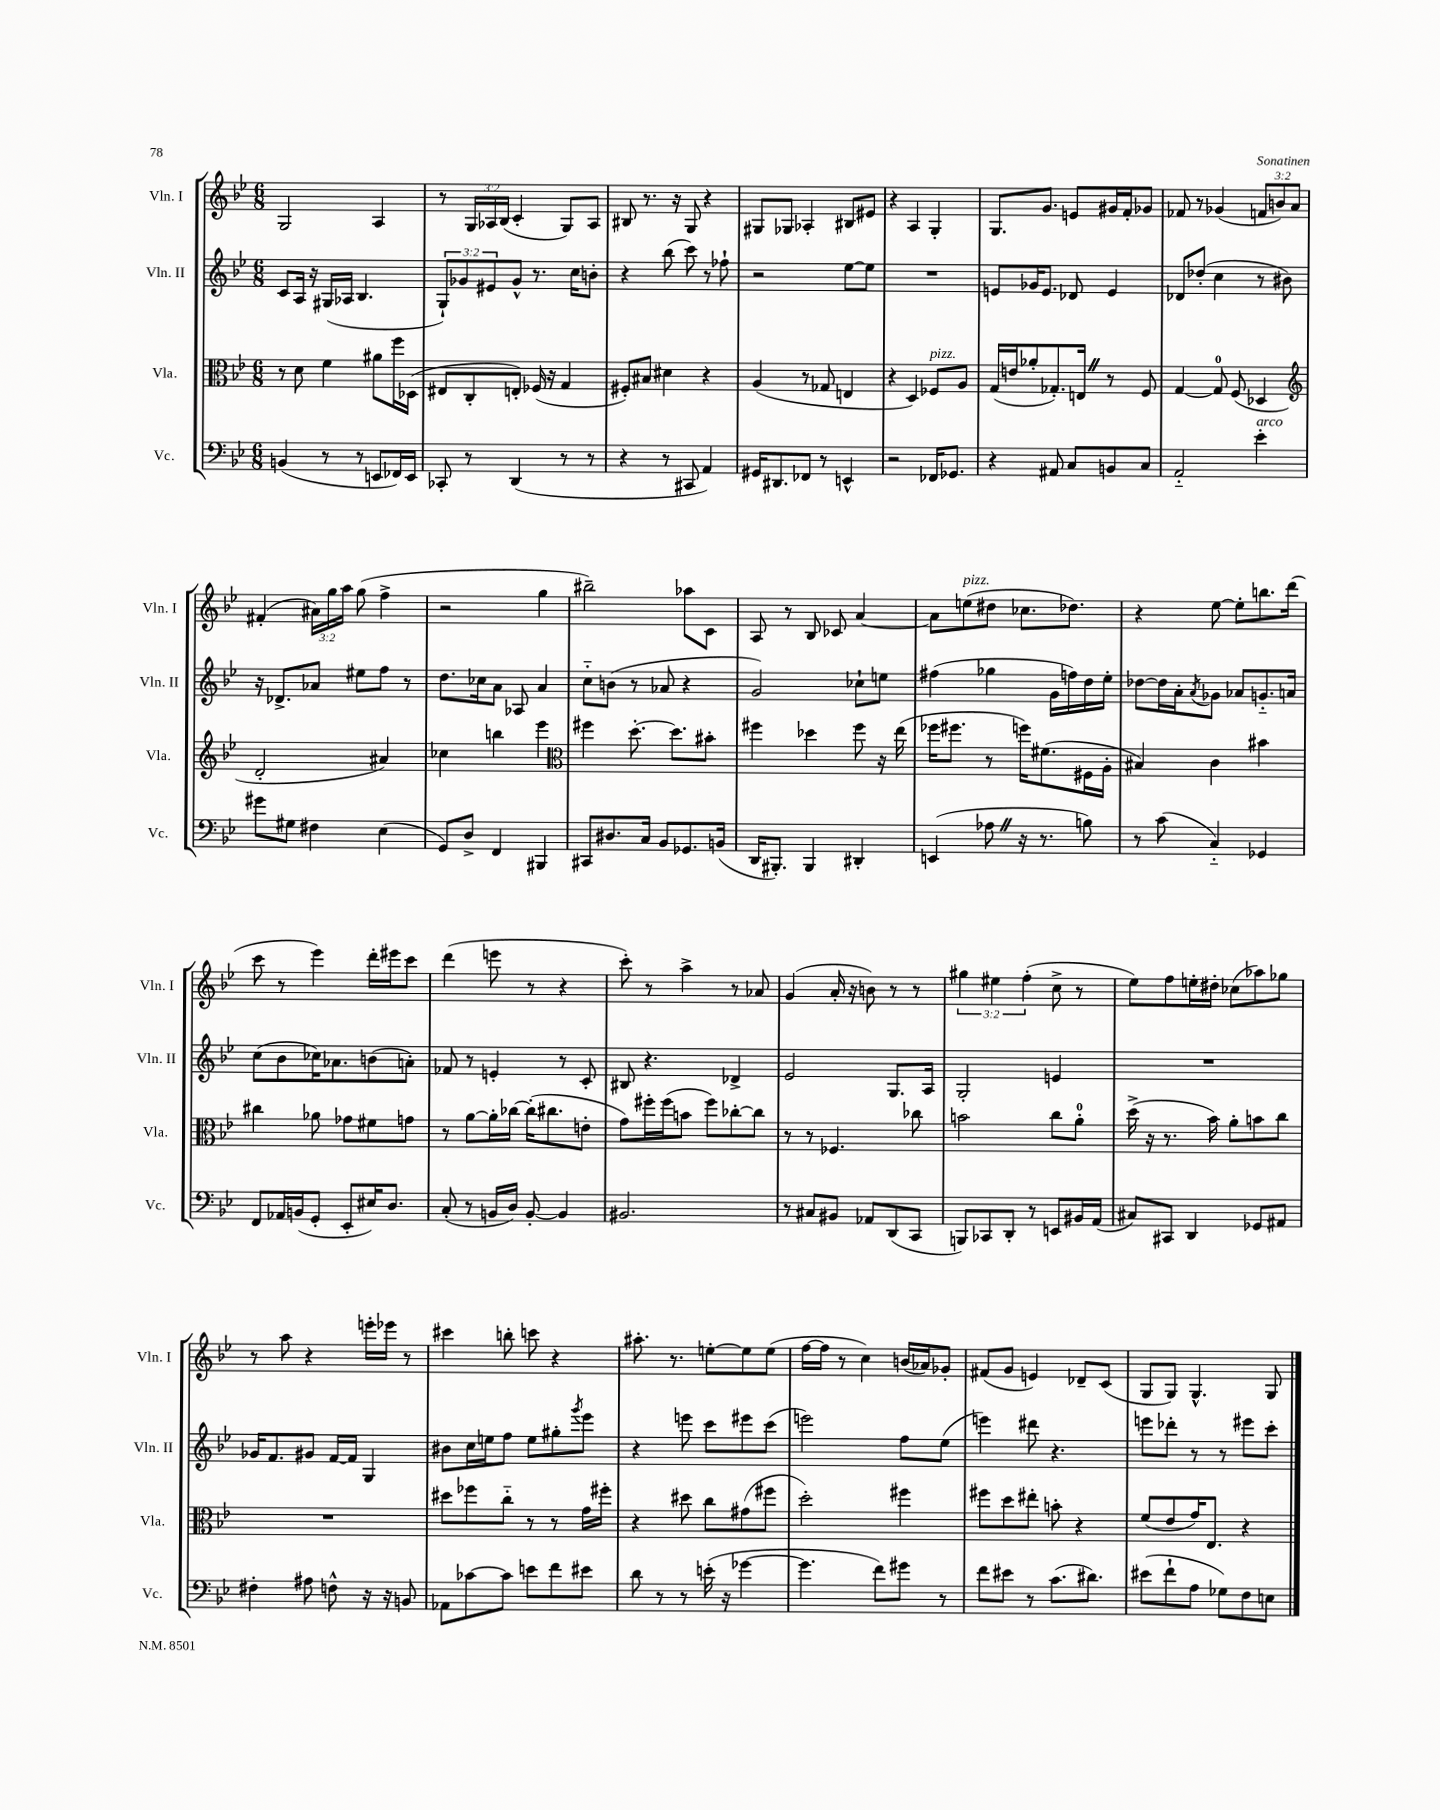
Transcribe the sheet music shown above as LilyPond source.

<<
\new StaffGroup <<
\new Staff = "s0" \with { instrumentName = "Vln. I" shortInstrumentName = "Vln. I" } {
    \clef treble \key bes \major \numericTimeSignature \time 6/8 \override Staff.TupletNumber.text = #tuplet-number::calc-fraction-text
    g2 a4 |
    r8 \tuplet 3/2 { g16 aes16 bes16( } c'4-. g8) aes8 |
    bis8 r8. r16 g8 r4 |
    gis8 ges8 aes4-. bis8 eis'8 |
    r4 a4 g4-. |
    g8. g'8. e'8 gis'16 f'16-. ges'8 |
    fes'8 r8 ges'4( \tuplet 3/2 { f'8 b'8) a'8 } |
    fis'4-.( \tuplet 3/2 { ais'16) g''16 a''16 } g''8( f''4-> |
    r2 g''4 |
    bis''2--) aes''8 c'8 |
    a8 r8 bes8 ces'8 a'4~ |
    a'8 e''8^\markup { \italic "pizz." }( dis''8 ces''8. des''8.) |
    r4 ees''8~ ees''8-. b''8. d'''16( |
    c'''8 r8 ees'''4) d'''16-. eis'''16 c'''8 |
    d'''4( e'''8 r8 r4 |
    c'''8-.) r8 a''4-> r8 aes'8 |
    g'4( a'16-. r16 b'8) r8 r8 |
    \tuplet 3/2 { gis''4 eis''4 f''4-.( } c''8-> r8 |
    ees''8) f''8 e''16-. dis''16-. ces''8( aes''8) ges''8 |
    r8 a''8 r4 e'''16-. ees'''16 r8 |
    cis'''4 b''8-. c'''8 r4 |
    ais''8.-. r8. e''8~-. e''8 e''8( |
    f''16~ f''16 r8 c''4) b'16( aes'16) ges'8-. |
    fis'8( g'8 e'4) des'8-- c'8( |
    g8 g8) g4.-^ g8 \bar "|." |
}
\new Staff = "s1" \with { instrumentName = "Vln. II" shortInstrumentName = "Vln. II" } {
    \clef treble \key bes \major \numericTimeSignature \time 6/8 \override Staff.TupletNumber.text = #tuplet-number::calc-fraction-text
    c'8 a16 r16 gis16( aes16 bes4. |
    \tuplet 3/2 { g8-!) ges'8 eis'8 } ges'8-^ r8. c''16 b'8-. |
    r4 bes''8( c'''8) r8 fes''8-! |
    r2 ees''8~ ees''8 |
    R2. |
    e'8 ges'16 e'8. des'8 e'4 |
    des'8 des''8-.( c''4 r8 bis'8) |
    r16 des'8.-> aes'8 eis''8 f''8 r8 |
    d''8. ces''16 a'8 aes8 a'4 |
    c''8-_ b'8( r8 aes'8 r4 |
    g'2) ces''8-! e''8 |
    fis''4( ges''4 g'16 f''16) d''16 ees''16-. |
    des''8~ des''16 a'16-. \acciaccatura { a'8 } ges'8 aes'8 g'8.-_ a'16 |
    c''8( bes'8 ces''16) aes'8. b'8( a'8-.) |
    fes'8 r8 e'4-. r8 c'8-. |
    bis8 r4. des'4-> |
    ees'2 g8. a16 |
    g2-. e'4 |
    R2. |
    ges'16 f'8. gis'8 f'16~ f'16 g4 |
    bis'8 c''16 e''16 f''8 e''8 gis''8-. \acciaccatura { g'''8 } ees'''8 |
    r4 e'''8 c'''8 eis'''8 c'''8( |
    e'''2) f''8 ees''8( |
    e'''4) dis'''8 r4. |
    e'''8 des'''8-. r8 r8 eis'''8 c'''8-. \bar "|." |
}
\new Staff = "s2" \with { instrumentName = "Vla." shortInstrumentName = "Vla." } {
    \clef alto \key bes \major \numericTimeSignature \time 6/8
    r8 d'8 f'4 ais'8 f''16 des16( |
    eis8 c8-. e8-.) fes16( r16 g4 |
    fis8-.) bis8 dis'4 r4 |
    a4( r8 ges8 e4 |
    r4 d4) fes8^\markup { \italic "pizz." } a8 |
    g16( e'16 aes'8-. ges8.-.) e16 \once \override BreathingSign.text = \markup { \musicglyph "scripts.caesura.straight" } \breathe r8 f8 |
    g4~ g8-0 f8( des4 |
    \clef treble d'2-. ais'4) |
    ces''4 b''4 ees'''4 |
    \clef alto fis''4 d''8.~-. d''8. bis'8-. |
    fis''4 des''4 fis''8 r16 ees''16( |
    fes''16 fis''8. r8 f''16) fis'8.( fis16 a16-. |
    bis4) c'4 bis'4 |
    cis''4 aes'8 ges'8 fis'8 g'8 |
    r8 a'8~ a'16-. ces''16~ ces''16-.( cis''8. e'8-. |
    g'8) fis''16-. fis''16( b'8 fis''8) ces''8~-. ces''8 |
    r8 r8 fes4. ces''8 |
    b'2 c''8 a'8-0-. |
    d''16->( r16 r8. bes'16) a'8-. b'8 c''8 |
    R2. |
    dis''8 fes''8 c''8-_ r8 r8 g'16 fis''16-. |
    r4 dis''8 c''8 gis'8( fis''8 |
    d''2-.) fis''4 |
    fis''8 d''8 eis''8-. b'8-. r4 |
    f'8( ees'8 g'16) ees8. r4 \bar "|." |
}
\new Staff = "s3" \with { instrumentName = "Vc." shortInstrumentName = "Vc." } {
    \clef bass \key bes \major \numericTimeSignature \time 6/8
    b,4( r8 r8 e,8 fes,16) e,16 |
    ces,8-. r8 d,4( r8 r8 |
    r4 r8 cis,8 a,4) |
    gis,16 dis,8. fes,8 r8 e,4-^ |
    r2 fes,16 ges,8. |
    r4 ais,8 c8 b,8 c8 |
    a,2-_ ees'4-.^\markup { \italic "arco" } |
    gis'8 gis8 fis4 ees4( |
    g,8) d8-> f,4 bis,,4 |
    cis,8 dis8. c16 bes,8 ges,8. b,16( |
    d,16 bis,,8.-.) bis,,4 dis,4-. |
    e,4( aes8 \once \override BreathingSign.text = \markup { \musicglyph "scripts.caesura.straight" } \breathe r16 r8. b8) |
    r8 c'8( c4-_) ges,4 |
    f,8 aes,16 b,16( g,8-. ees,8-. eis16) d8. |
    c8-.( r8 b,16 d16) b,8~-. b,4 |
    bis,2. |
    r8 cis8 bis,8 aes,8 d,8( c,8 |
    b,,8) ces,8 d,8-. r8 e,8 bis,16 a,16( |
    cis8) cis,8 d,4 ges,8 ais,8 |
    fis4-. ais8 f8-^ r16 r16 b,8 |
    aes,8 ces'8~ ces'8 e'8 f'8 eis'8 |
    d'8 r8 r8 e'16-.( r16 ges'4~ |
    ges'4. f'8) gis'8 r8 |
    f'8 eis'8 r8 c'8.( dis'8.) |
    eis'8( f'8-! a8 ges8) f8 e8 \bar "|." |
}
>>
>>
\layout { \context { \Score \remove "Bar_number_engraver" } }
